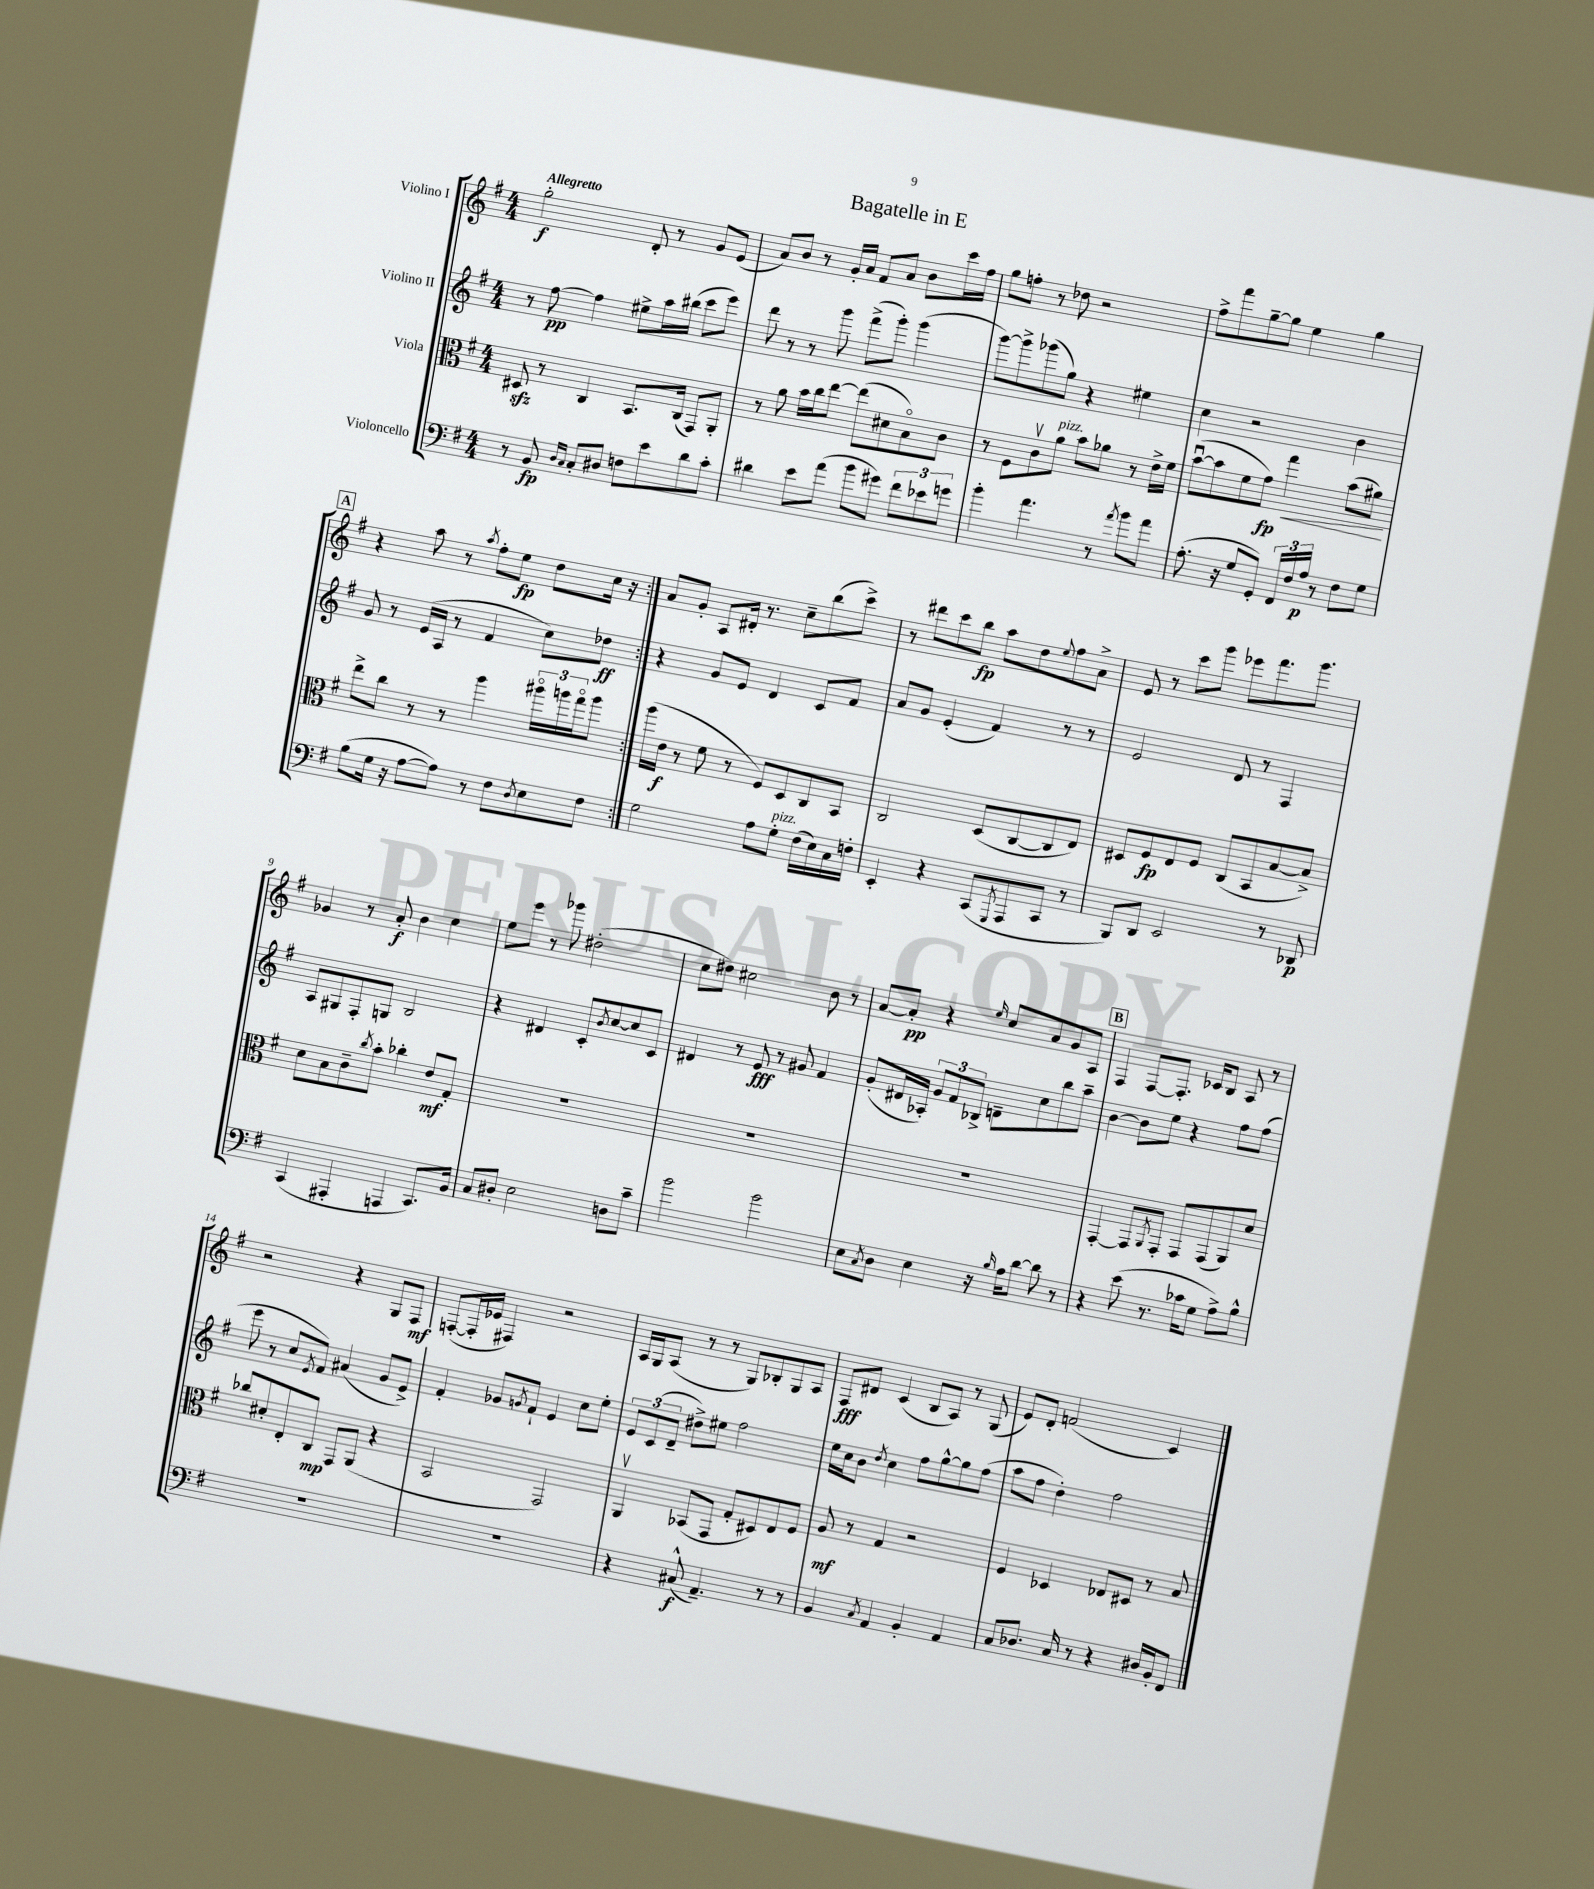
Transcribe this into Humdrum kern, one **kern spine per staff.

**kern	**kern	**kern	**kern
*staff4	*staff3	*staff2	*staff1
*clefF4	*clefC3	*clefG2	*clefG2
*k[f#]	*k[f#]	*k[f#]	*k[f#]
*M4/4	*M4/4	*M4/4	*M4/4
8r	8D#	8r	2gg'
8BB	8r	[8ff#	.
16qqD	.	.	.
16qqC	.	.	.
8C'	4C	4ff#]	.
8D#	.	.	.
8F	8.BB	8ee#^	8d'
8e	.	16aa	8r
.	(16C	(16bb#	.
8d	8GG)	8ccc	8g
8c'	8AA'	8eee)	(8e
=	=	=	=
4d#	8r	8ddd	8a)
.	8a	8r	8b
8e	16b	8r	8r
.	16cc	.	.
(8a	[8ee	8ggg	16g'
.	.	.	16a
8b	(8ee]	(8fff#^	8f#
8g#)	8d#	8ggg')	8a
12f#	8Bo)	(4ggg	8b
12e-	.	.	.
.	8c	.	16ccc
12g	.	.	.
.	.	.	16ff#
=	=	=	=
4b'	8r	[8ggg)	8gg
.	8F#	8ggg^]	8ff'
4.a	8cv	(8ggg-	8r
.	8a	8gg)	8dd-
.	8b	4r	2r
8r	8a-	.	.
8qa	.	.	.
8b	8r	4ee#	.
8a	16e^	.	.
.	16f#	.	.
=	=	=	=
(8.A'	([8bu	4cc	8ff#^
.	8b]	.	8fff#
16r	.	.	.
8G	8f#	2r	[8gg~
8GG')	8g)	.	8gg]
24FF#	4gg	.	4ee
24F#	.	.	.
24A	.	.	.
8r	.	.	.
8F#	(8b	4b	4gg
8G	8a#)	.	.
=	=	=	=
(8B	8ee^	8g	4r
16G	8cc	8r	.
16r	.	.	.
[8A	8r	(16e	8aa
.	.	16A	.
8A])	8r	8r	8r
.	.	.	8qaa
8r	4aa	4f#	8ff#'
8F#	.	.	8ee
8qD	.	.	.
8E	24aa#o	8cc)	8dd
.	24aa	.	.
.	24ggo	.	.
8F#	8aa	8dd-	16cc
.	.	.	16r
=:|!	=:|!	=:|!	=:|!
2G	(16aa	4r	8a
.	16e	.	.
.	8r	.	8g'
.	8f#	8g	8A
.	8r	8e	16d#'
.	.	.	8.r
8A	8F#)	4d	.
8G'	8D	.	8cc~
(16F#	8C	8c	(8bb
16E)	.	.	.
16C	8BB	8f#	8ccc^)
16F'	.	.	.
=	=	=	=
4EE'	2C	8a	8r
.	.	8g	8ddd#
4r	.	(4e'	8ccc
.	.	.	8bb
(8CC	(8D	4f#)	8aa
8qGGG	.	.	.
8AAA	[8C	.	8dd
.	.	.	8qqee
8CC	8C]	8r	8ff#
8r	8E)	8r	8a^
=	=	=	=
8BBB)	8D#	2e	8e
8DD	8F#	.	8r
2EE	8E	.	8ccc
.	8F#	.	8ggg
.	(8C	8d	8eee-
.	8BB	8r	8.fff#
8r	[8B	4F#	.
.	.	.	8.ggg
8DD-	8B^])	.	.
=	=	=	=
(4CC	8d	8A	4g-
.	8B	8G#	.
4AAA#'	8c~	8F#'	8r
.	8qcc	.	.
.	8b'	8G	8a'
4AAA	4cc-'	2B	4b
8.CC)	8e	.	4cc
.	8G'	.	.
16BB	.	.	.
=	=	=	=
8C	1r	4r	8ee
8D#'	.	.	8eee
2E	.	4d#	8r
.	.	.	8ggg-
.	.	8c'	(2dd#'
.	.	8qb	.
.	.	[8cc	.
8D	.	8cc]	.
8c~	.	8c	.
=	=	=	=
2b	1r	4d#	8cc
.	.	.	8dd#)
.	.	8r	2cc#
.	.	8e	.
2b	.	8r	.
.	.	8g#	.
.	.	4f#	8b
.	.	.	8r
=	=	=	=
8E	1r	(8g'	[8a
8qC	.	.	.
8D	.	16d#	8a']
.	.	16A-')	.
4E	.	12g	4r
.	.	12f#	.
.	.	12B-^	.
.	.	.	16qqee
16r	.	8d~	8cc
16qqB	.	.	.
16A	.	.	.
[8d	.	8cc	8a
8d]	.	8bb	8g
8r	.	8aa~	8A
=	=	=	=
4r	[4GG'	[4b	4F#
(8e	8GG]	8b]	[8F#
.	8qAA	.	.
8.r	8GG'	8ee	8.F#']
.	8GG	4r	.
16c-	.	.	16c-
8G	(8GG	.	8B
8A^)	8AA)	8ff#	8A
8B^^	8d	(8ff#	8r
=	=	=	=
1r	8cc-	8eee	2r
.	8d#'	8r	.
.	8E'	8cc	.
.	.	8qe	.
.	8C	8f#)	.
.	8GG	(4a#	4r
.	(8AA	.	.
.	4r	8g	8G
.	.	8e^)	8F#
=	=	=	=
1r	2BB	4f#'	([8F'
.	.	.	16F']
.	.	.	16e-
.	.	8g-	4F#)
.	.	8qg	.
.	.	8f#`	.
.	2GG)	4e	2r
.	.	8cc	.
.	.	8ee'	.
=	=	=	=
4r	4AAv	12e	16A
.	.	.	16G
.	.	(12c	.
.	.	.	(8A
.	.	12d~	.
(8C#^^	(8BB-	8dd#^)	8r
4.AA~)	8GG	8ee#	8r
.	8G'	2ff#	8G)
.	8D#)	.	8B-'
8r	8E	.	8G
8r	8F#	.	8A
=	=	=	=
4BB	8A	16ee	8F#
.	.	16cc	.
.	8r	8b	8d#
8qC	.	8qdd	.
4AA	4G	4cc	(4c
4BB'	2r	8ff#	8B
.	.	[8gg^^	8A)
4AA	.	8gg]	8r
.	.	(8ff#	(8G
=	=	=	=
8C	4F#	8aa	8e)
8.D-	.	8ff#	8d'
.	4D-	4dd')	(2f
16C	.	.	.
8r	.	.	.
4r	8E-	2ff#	.
.	8D#	.	.
16D#	8r	.	4c)
16BB'	.	.	.
8FF#	8B	.	.
==	==	==	==
*-	*-	*-	*-
